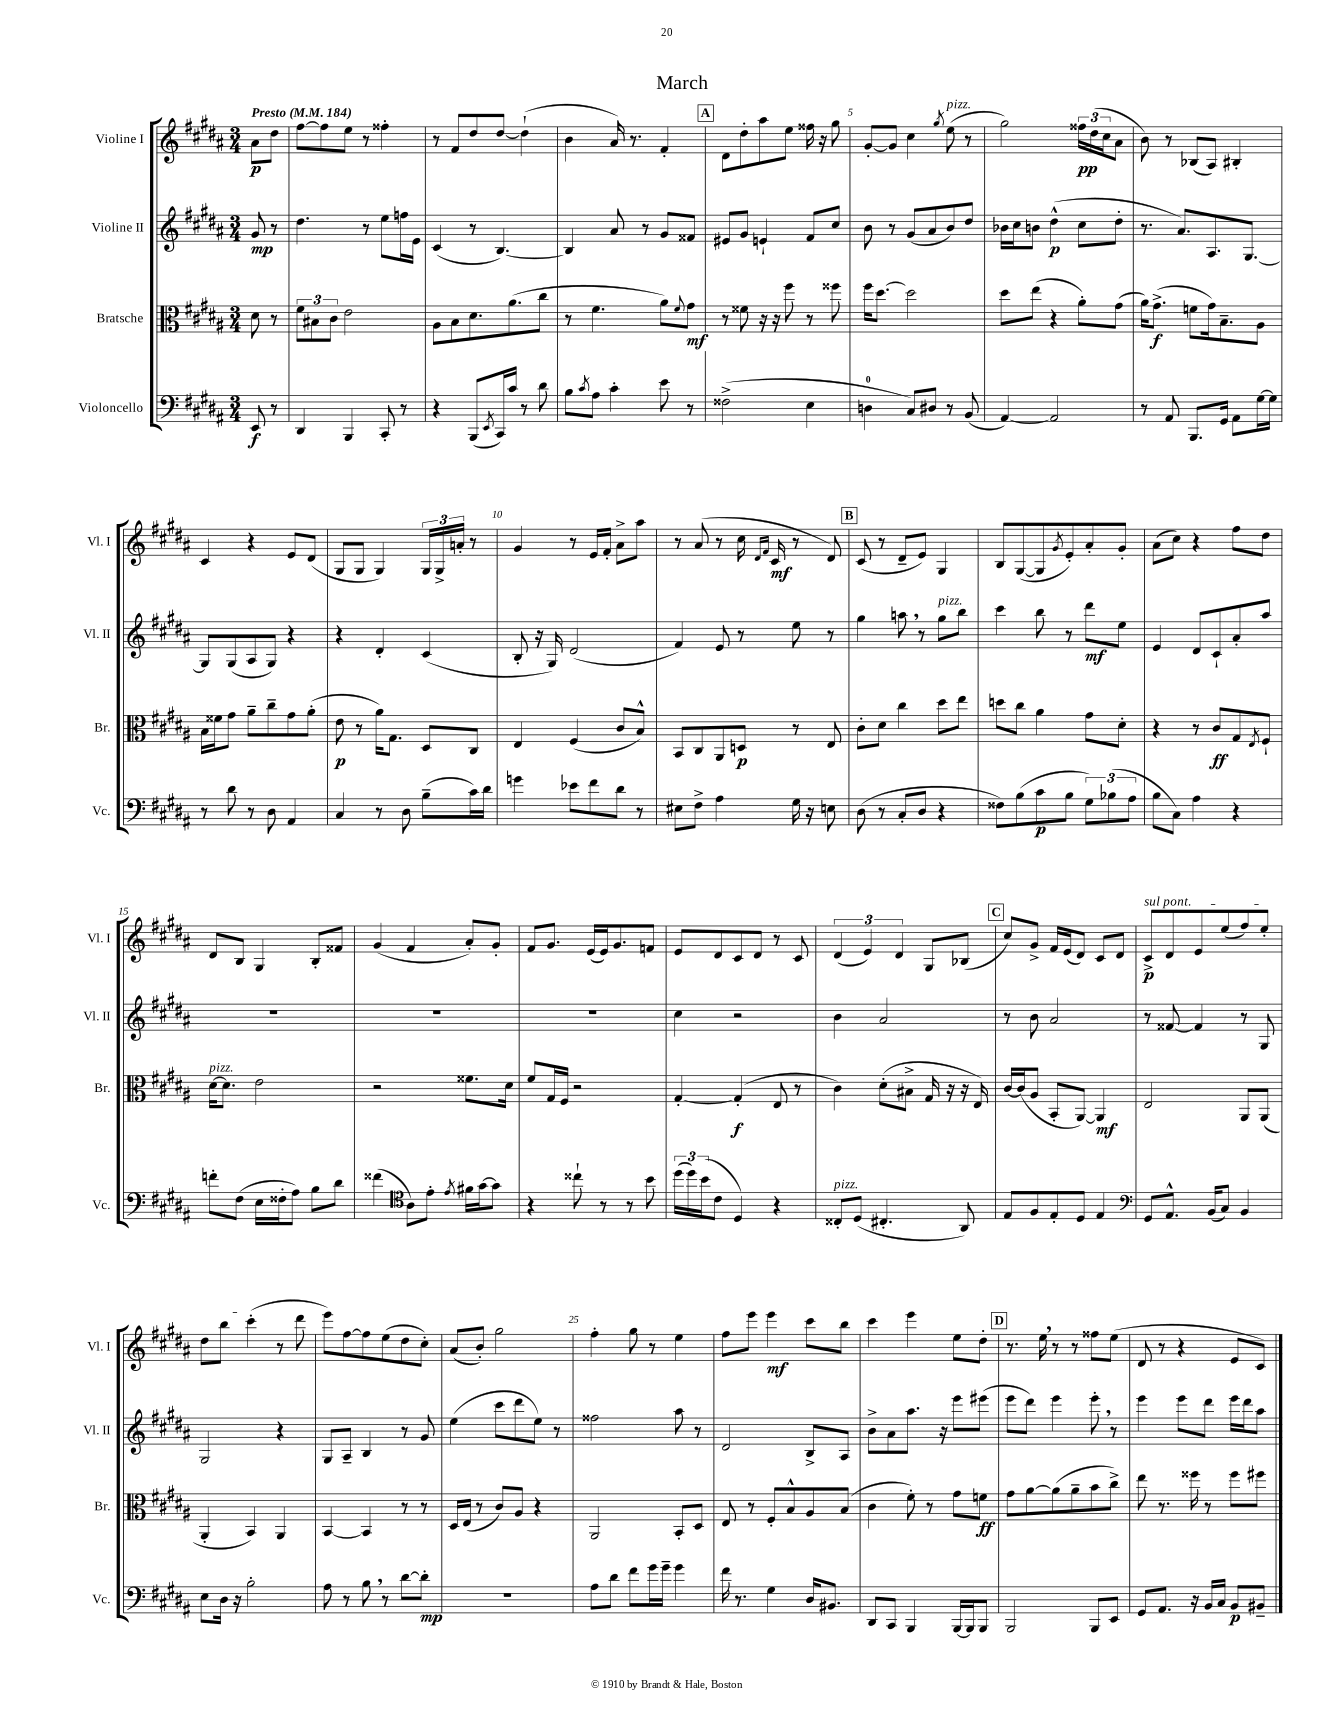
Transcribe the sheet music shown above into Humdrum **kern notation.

**kern	**kern	**kern	**kern
*staff4	*staff3	*staff2	*staff1
*clefF4	*clefC3	*clefG2	*clefG2
*k[f#c#g#d#a#]	*k[f#c#g#d#a#]	*k[f#c#g#d#a#]	*k[f#c#g#d#a#]
*M3/4	*M3/4	*M3/4	*M3/4
*MM184	*MM184	*MM184	*MM184
8EE	8d#	8g#	8a#
8r	8r	8r	8dd#
=	=	=	=
4DD#	12f#	4.dd#	[8ff#
.	12B#	.	.
.	.	.	8ff#]
.	12c#	.	.
4BBB	2e	.	8ee
.	.	8r	8r
8CC#'	.	8ee	4ff##'
8r	.	16ff	.
.	.	16e	.
=	=	=	=
4r	8A#	(4c#	8r
.	8B	.	8f#
(8BBB	8.d#	8r	8dd#
8qEE	.	.	.
16CC#)	.	[4.B)	[8dd#
16c#	(8.a#	.	.
8r	.	.	(4dd#`]
8d#	8cc#	.	.
=	=	=	=
8B	8r	4B]	4b
8qc#	.	.	.
8A#	4.f#	.	.
4c#'	.	8a#	16a#)
.	.	.	8.r
.	.	8r	.
8e	8a#)	8g#	4f#'
.	8qqf#	.	.
8r	8g#	8f##	.
=	=	=	=
(2F##^	8r	8e#	8d#
.	8f##	8g#	8dd#'
.	16r	4e`	8aa#
.	16r	.	.
.	8ff#	.	8ee
4E	8r	8f#	16ff##
.	.	.	16r
.	8ff##	8cc#	8gg#
=	=	=	=
4D	16ff#	8b	[8g#'
.	[8.dd#	.	.
.	.	8r	8g#]
8C#)	2dd#]	(8g#	4cc#
8D#	.	8a#	.
.	.	.	8qgg#
8r	.	8b)	(8ee
(8BB	.	8dd#	8r
=	=	=	=
[4AA#)	8dd#	16b-	2gg#)
.	.	16cc#	.
.	(8ee	8b	.
2AA#]	4r	(4dd#^^	.
.	8a#')	8cc#	24ff##
.	.	.	(24dd#
.	.	.	24cc#
.	(8g#	8dd#'	8a#
=	=	=	=
8r	16a#)	8.r	8b)
.	(8.g#^	.	.
8AA#	.	.	8r
.	.	8.a#)	.
8.BBB	8f	.	(8B-
.	16g#)	8.A#	8A#)
16GG#	8.B~	.	.
8AA#	.	.	4B#'
.	.	[8.G#	.
[16G#	8A#	.	.
16G#]	.	.	.
=	=	=	=
8r	16B	8G#]	4c#
.	16f##	.	.
8d#	8g#	(8G#	.
8r	8a#~	8A#	4r
8D#	8cc#~	8G#)	.
4AA#	8g#	4r	8e
.	(8a#'	.	(8d#
=	=	=	=
4C#	8e	4r	8G#
.	8r	.	8G#
8r	16a#)	4d#'	4G#)
.	8.G#	.	.
8D#	.	.	.
(8B~	8D#	(4c#	24G#
.	.	.	24G#^
.	.	.	24a'
16c#)	8C#	.	8r
16d#	.	.	.
=	=	=	=
4g	4E	8B'	4g#
.	.	16r	.
.	.	16G#)	.
8e-	(4F#	(2d#	8r
8f#	.	.	16e
.	.	.	16f#'
8d#	8c#	.	8a#^
8r	8B^^)	.	8aa#
=	=	=	=
8E#	8BB	4f#)	8r
8F#^	8C#	.	(8a#
4A#	8AA#	8e	8r
.	8D	8r	16cc#
.	.	.	16qqd#
.	.	.	16qqf#
.	.	.	16c#
16G#	8r	8ee	8r
16r	.	.	.
8E	8E	8r	8d#)
=	=	=	=
(8D#	8c#'	4gg#	(8c#
8r	8d#	.	8r
8C#'	4cc#	8aa	8d#~
8D#	.	8r	8e)
4r	8dd#	8gg#	4G#
.	8ee	8bb	.
=	=	=	=
8F##)	8dd	4ccc#	8B
(8B	8cc#	.	([8G#
8c#	4a#	8bb	8G#]
.	.	.	8qg#
8B	.	8r	8e')
12G#)	8g#	8ddd#	8a#'
(12B-	.	.	.
.	8d#'	8ee	8g#'
12A#	.	.	.
=	=	=	=
8B	4r	4e	(8a#
8C#)	.	.	8cc#)
4A#	8r	8d#	4r
.	8c#	8c#`	.
4r	8G#	8a#'	8ff#
.	8qE	.	.
.	8F#`	8aa#	8dd#
=	=	=	=
8f'	[16d#	2.r	8d#
.	8.d#]	.	.
(8F#	.	.	8B
16E	2e	.	4G#
16F##'	.	.	.
8A#)	.	.	.
8B	.	.	8B'
8d#	.	.	8f##
=	=	=	=
(4f##	2r	2.r	(4g#
*clefC4	*	*	*
8A#)	.	.	4f#
8e'	.	.	.
8qe	.	.	.
16f#	8.f##	.	8a#')
[16g#	.	.	.
8g#]	.	.	8g#'
.	16d#	.	.
=	=	=	=
4r	8f#	2.r	8f#
.	16G#	.	8.g#
.	16F#	.	.
8cc##`	2r	.	.
.	.	.	(16e
8r	.	.	16e)
.	.	.	8.g#
8r	.	.	.
8b	.	.	8f
=	=	=	=
(24dd#	[4G#'	4cc#	8e
24dd#)	.	.	.
(24b	.	.	.
8c#	.	.	8d#
4D#)	(4G#']	2r	8c#
.	.	.	8d#
4r	8E	.	8r
.	8r	.	8c#
=	=	=	=
8C##'	4c#)	4b	(6d#
(8D#	.	.	.
.	.	.	6e)
4.C#'	(8d#'	2a#	.
.	.	.	6d#
.	8B#^	.	.
.	16G#	.	8G#
.	16r	.	.
8AA#)	16r	.	(8B-
.	16E)	.	.
=	=	=	=
8E	[16c#	8r	8cc#)
.	(16c#]	.	.
8F#	8A#	8b	8g#^
8E'	8BB'	2a#	16f#
.	.	.	(16e
8D#	[8AA#)	.	8d#)
4E	4AA#]	.	8c#
.	.	.	8d#
=	=	=	=
*clefF4	*	*	*
8GG#	2E	8r	8c#^
8.AA#^^	.	[8f##	8d#
.	.	4f##]	8e
(16BB	.	.	.
8C#)	.	.	(8ee
4BB	8AA#	8r	8ff#)
.	(8AA#	8G#	8ee'
=	=	=	=
8E	4AA#'	2G#	8dd#
16D#	.	.	8bb
16r	.	.	.
2B'	4BB)	.	(4ccc#'
.	4AA#	4r	8r
.	.	.	8ddd#
=	=	=	=
8A#	[4BB	8G#	8eee)
8r	.	8A#~	[8ff#
8B	4BB]	4B	8ff#]
8r	.	.	(8ee
[8d#	8r	8r	8dd#
8d#']	8r	8g#	8cc#')
=	=	=	=
2.r	16D#	(4ee	(8a#
.	(16E	.	.
.	8r	.	8b')
.	8c#)	8ccc#	2gg#
.	8A#	8ddd#	.
.	4r	8ee)	.
.	.	8r	.
=	=	=	=
8A#	2AA#	2ff##	4ff#'
8d#	.	.	.
8f#	.	.	8gg#
16g#	.	.	8r
16g#~	.	.	.
4g#	8BB'	8aa#	4ee
.	8D#	8r	.
=	=	=	=
16f#	8E	2d#	8ff#
8.r	.	.	.
.	8r	.	8eee
4G#	8F#'	.	4eee
.	8B^^	.	.
16D#	8A#	8B^	8ccc#
8.BB#	.	.	.
.	(8B	8A#	8bb
=	=	=	=
8DD#	4c#	8b^	4ccc#
8CC#	.	8a#	.
4BBB	8f#')	8.aa#	4eee
.	8r	.	.
.	.	16r	.
[16BBB	8g#	8eee	8ee
16BBB]	.	.	.
8BBB	8f	(8eee#	8dd#'
=	=	=	=
2BBB	8g#	8eee	8.r
.	[8a#	8ddd#)	.
.	.	.	16ee
.	(8a#]	4eee	8r
.	8a#~	.	8r
8BBB	8b	8eee'	8ff##
8EE	8cc#^)	8r	(8ee
=	=	=	=
8GG#	8ee	4eee	8d#
8.AA#	8.r	.	8r
.	.	8eee	4r
16r	16ff##	.	.
16BB	8r	8ddd#	.
16C#	.	.	.
8BB	8ff##	16eee	8e
.	.	16ddd#	.
8BB#~	8ff#	8aa#	8c#)
==	==	==	==
*-	*-	*-	*-
